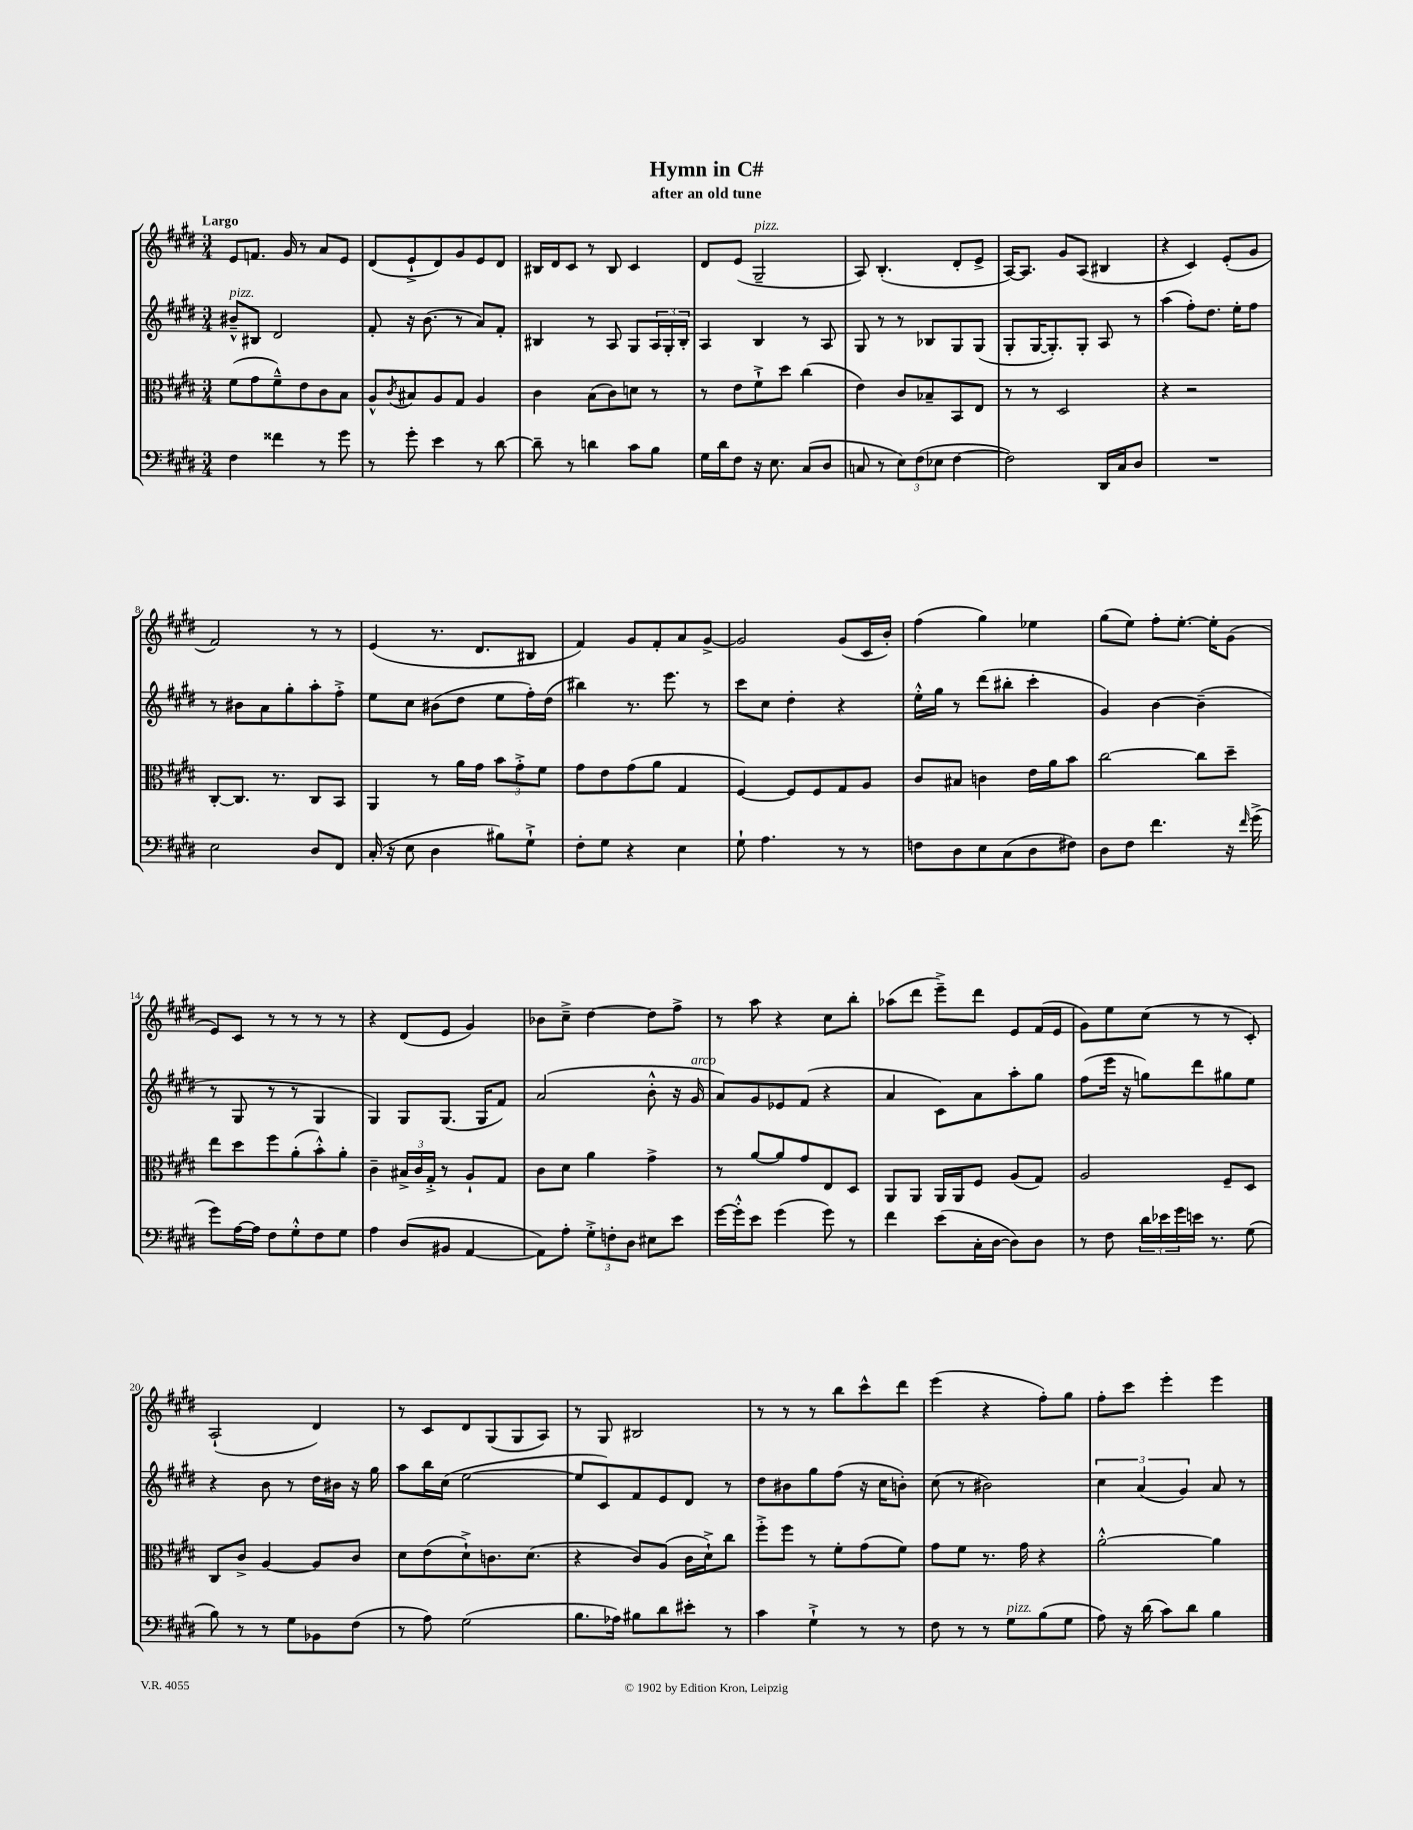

**kern	**kern	**kern	**kern
*staff4	*staff3	*staff2	*staff1
*clefF4	*clefC3	*clefG2	*clefG2
*k[f#c#g#d#]	*k[f#c#g#d#]	*k[f#c#g#d#]	*k[f#c#g#d#]
*M3/4	*M3/4	*M3/4	*M3/4
4F#\	(8f#\L	8b#~^^/L	8e/L
.	8g#\	8B#/J	8.f/J
4f##\	8f#~^^\)	2d#/	.
.	.	.	16g#/
.	8e\	.	8r
8r	8c#\	.	8a/L
8g#\	8B\J	.	8e/J
=	=	=	=
8r	8A^^/L	8f#'/	(8d#/L
.	8qc#/	.	.
8g#'\	8B#/	16r	8e`^/
.	.	(8.b\	.
4e\	8A/	.	8d#/)
.	8G#/J	8r	8g#/
8r	4A/	8a/L)	8e/
[8d#\	.	8f#'/J	8d#/J
=	=	=	=
8d#~\]	4c#\	4B#/	16B#/LL
.	.	.	16d#/J
8r	.	.	8c#/J
4d\	(8B\L	8r	8r
.	8c#\)	8A/	8B#/
8c#\L	8d\J	8G#/L	4c#/
8B\J	8r	24A/L	.
.	.	24G#'/	.
.	.	24B#'/JJ	.
=	=	=	=
16G#\LL	8r	4A/	8d#/L
16d#\J	.	.	.
8F#\J	8e\L	.	(8e/J
16r	8f#`^\	4B/	2G#~/
8.E\	.	.	.
.	8dd#\J	.	.
(8C#/L	(4cc#\	8r	.
8D#/J	.	8A/	.
=	=	=	=
8C/	4e\)	8G#/	8A/)
8r	.	8r	(4.B'/
12E\L)	8c#/L	8r	.
(12F#\	.	.	.
.	8B-~/	8B-/L	.
12E-\J	.	.	.
[4F#\	8BB/	8G#/	8d#'/L
.	8E/J	(8G#/J	8e^/J
=	=	=	=
2F#\])	8r	8G#'/L	[16A/LK)
.	.	.	8.A/]J
.	8r	[16G#/K	.
.	.	8.G#'/])	.
.	2D#/	.	8g#/L
.	.	8G#'/J	(8A/J
16DD#/LL	.	8A/	4B#/
16C#/J	.	.	.
8D#/J	.	8r	.
=	=	=	=
2.r	4r	(4aa\	4r
.	2r	8ff#'\L)	4c#/)
.	.	8.dd#\J	.
.	.	.	(8e'/L
.	.	16ee'\LK	.
.	.	8ff#\J	8g#/J
=	=	=	=
2E\	[8C#'/L	8r	2f#/)
.	8.C#/]J	8b#\L	.
.	.	8a\	.
.	8.r	.	.
.	.	8gg#'\	.
8D#/L	8C#/L	8aa'\	8r
8FF#/J	8BB/J	8ff#'^\J	8r
=	=	=	=
(16C#'/	4AA/	8ee\L	(4e/
16r	.	.	.
8E\	.	8cc#\J	.
4D#\	8r	(8b#\L	8.r
.	16a\LL	8dd#\J	.
.	16g#\JJ	.	8.d#/L
8B#\L)	12b\L	8ee\L	.
.	12g#'^\	.	.
8G#`^\J	.	16ff#'\L)	8B#/J
.	12f#\J	.	.
.	.	(16dd#\JJ	.
=	=	=	=
8F#'\L	8g#\L	4bb#\)	4f#/)
8G#\J	8e\	.	.
4r	(8g#\	8.r	8g#/L
.	8a\J	.	8f#'/
.	.	8.eee\	.
4E\	4G#/	.	8a/
.	.	8r	[8g#^/J
=	=	=	=
8G#`\	[4F#/)	8ccc#\L	2g#/]
4.A\	.	8cc#\J	.
.	8F#/]L	4dd#'\	.
.	8F#/	.	.
8r	8G#/	4r	(8g#/L
8r	8A/J	.	16c#/L
.	.	.	16b'/JJ)
=	=	=	=
8F\L	8c#/L	16ee'^^\LL	(4ff#\
.	.	16gg#\JJ	.
8D#\	8B#/J	8r	.
8E\	4c\	(8ddd#\L	4gg#\)
(8C#\	.	8bb#'\J	.
8D#\	16e\LL	4ccc#'\	4ee-\
.	16a\J	.	.
8F#\J)	8b\J	.	.
=	=	=	=
8D#\L	[2cc#\	4g#/)	(8gg#\L
8F#\J	.	.	8ee\J)
4.f#\	.	[4b\	8ff#'\L
.	.	.	[8.ee'\J
.	8cc#\]L	(4b~\]	.
.	.	.	16ee'\]LK
16r	8dd#~\J	.	(8g#\J
16qqf#/	.	.	.
(16g#^\	.	.	.
=	=	=	=
8g#\L)	8ee\L	8r	8e/L)
[16A\L	8dd#\	8G#/	8c#/J
16A\]JJ	.	.	.
8F#\L	8ff#\	8r	8r
8G#'^^\	(8a'\	8r	8r
8F#\	8b'^^\)	4G#/	8r
8G#\J	8a'\J	.	8r
=	=	=	=
4A\	4c#~\	4G#/)	4r
(8D#/L	24B#^/LL	8G#/L	(8d#/L
.	24c#/	.	.
.	24G#'^/JJ	.	.
8BB#/J	8r	(8.G#/J	8e/J
[4AA/	8A`/L	.	4g#/)
.	.	16G#/LK	.
.	8G#/J	8f#/J)	.
=	=	=	=
8AA\]L)	8c#\L	(2a/	8b-\L
8A'\J	8d#\J	.	8cc#~^\J
12G#'^\L	4a\	.	[4dd#\
12F'\	.	.	.
12D#\J	.	.	.
8E#\L	4g#^\	8b'^^\	8dd#\]L
8e\J	.	16r	8ff#^\J
.	.	16g#/	.
=	=	=	=
[16g#\LL	8r	8a/L)	8r
16g#'^^\]J	.	.	.
8e\J	[8a/L	8g#/	8aa\
(4g#\	8a/]	8e-/	4r
.	8g#/	(8f#/J	.
8g#\)	8E/	4r	8cc#\L
8r	8D#/J	.	8bb'\J
=	=	=	=
4f#\	8AA/L	4a/	(8aa-\L
.	8AA/J	.	8ddd#\J
(8e\L	16AA/LL	8c#\L)	8eee~^\L)
.	16AA/J	.	.
16C#'\L	8F#/J	8a\	8ddd#\J
[16D#\JJ	.	.	.
8D#\]L)	(8A/L	8aa'\	8e/L
8D#\J	8G#/J)	8gg#\J	(16f#/L
.	.	.	16e/JJ
=	=	=	=
8r	2A/	(8ff#\L	8g#\L)
8F#\	.	16eee\Jk	8ee\
.	.	16r	.
24d#\LL	.	8gg\L)	(8cc#\J
24e-\	.	.	.
24g#\	.	.	.
16e\JJ	.	8ddd#\	8r
8.r	.	.	.
.	8F#~/L	8gg#\	8r
(8G#\	8D#/J	8ee\J	8c#'/)
=	=	=	=
8B\)	8C#/L	4r	(2A`/
8r	8c#^/J	.	.
8r	[4A/	8b\	.
8G#\L	.	8r	.
8BB-\	8A/]L	16dd#\LL	4d#/)
.	.	16b#\JJ	.
(8F#\J	8c#/J	16r	.
.	.	16gg#\	.
=	=	=	=
8r	8d#\L	8aa\L	8r
8A\)	(8e\	16bb\L	8c#/L
.	.	(16cc#\JJ	.
(2G#\	8d#`^\)	[2ee\	8d#/
.	8.c\	.	(8G#/
.	.	.	8G#/
.	(8.d#\J	.	.
.	.	.	8A/J)
=	=	=	=
8.B\L	4r	8ee/]L	8r
.	.	8c#/)	8G#/
16A-\Jk)	.	.	.
8B#\L	8c#/L)	8f#/	2B#/
8d#\	(8A/J	8e/	.
8e#'\J	16c#\LL	8d#/J	.
.	16d#`^\J)	.	.
8r	8cc#\J	8r	.
=	=	=	=
4c#\	8ff#'^\L	8dd#\L	8r
.	8ff#\J	8b#\	8r
4G#`^\	8r	8gg#\	8r
.	8f#'\L	(8ff#\J	8bb\L
8r	(8g#\	16r	8ccc#^^\
.	.	16cc#\LK	.
8r	8f#\J)	8b'\J)	8ddd#\J
=	=	=	=
8F#\	8g#\L	(8cc#\	(4eee\
8r	8f#\J	8r	.
8r	8.r	2b#\)	4r
8G#\L	.	.	.
.	16g#\	.	.
(8B\	4r	.	8ff#'\L)
8G#\J	.	.	8gg#\J
=	=	=	=
8A\)	[2a'^^\	6cc#\	8ff#'\L
16r	.	.	8ccc#\J
.	.	(6a/	.
(16d#\	.	.	.
8c#\L)	.	.	4eee'\
.	.	6g#/)	.
8d#\J	.	.	.
4B\	4a\]	8a/	4eee\
.	.	8r	.
==	==	==	==
*-	*-	*-	*-
